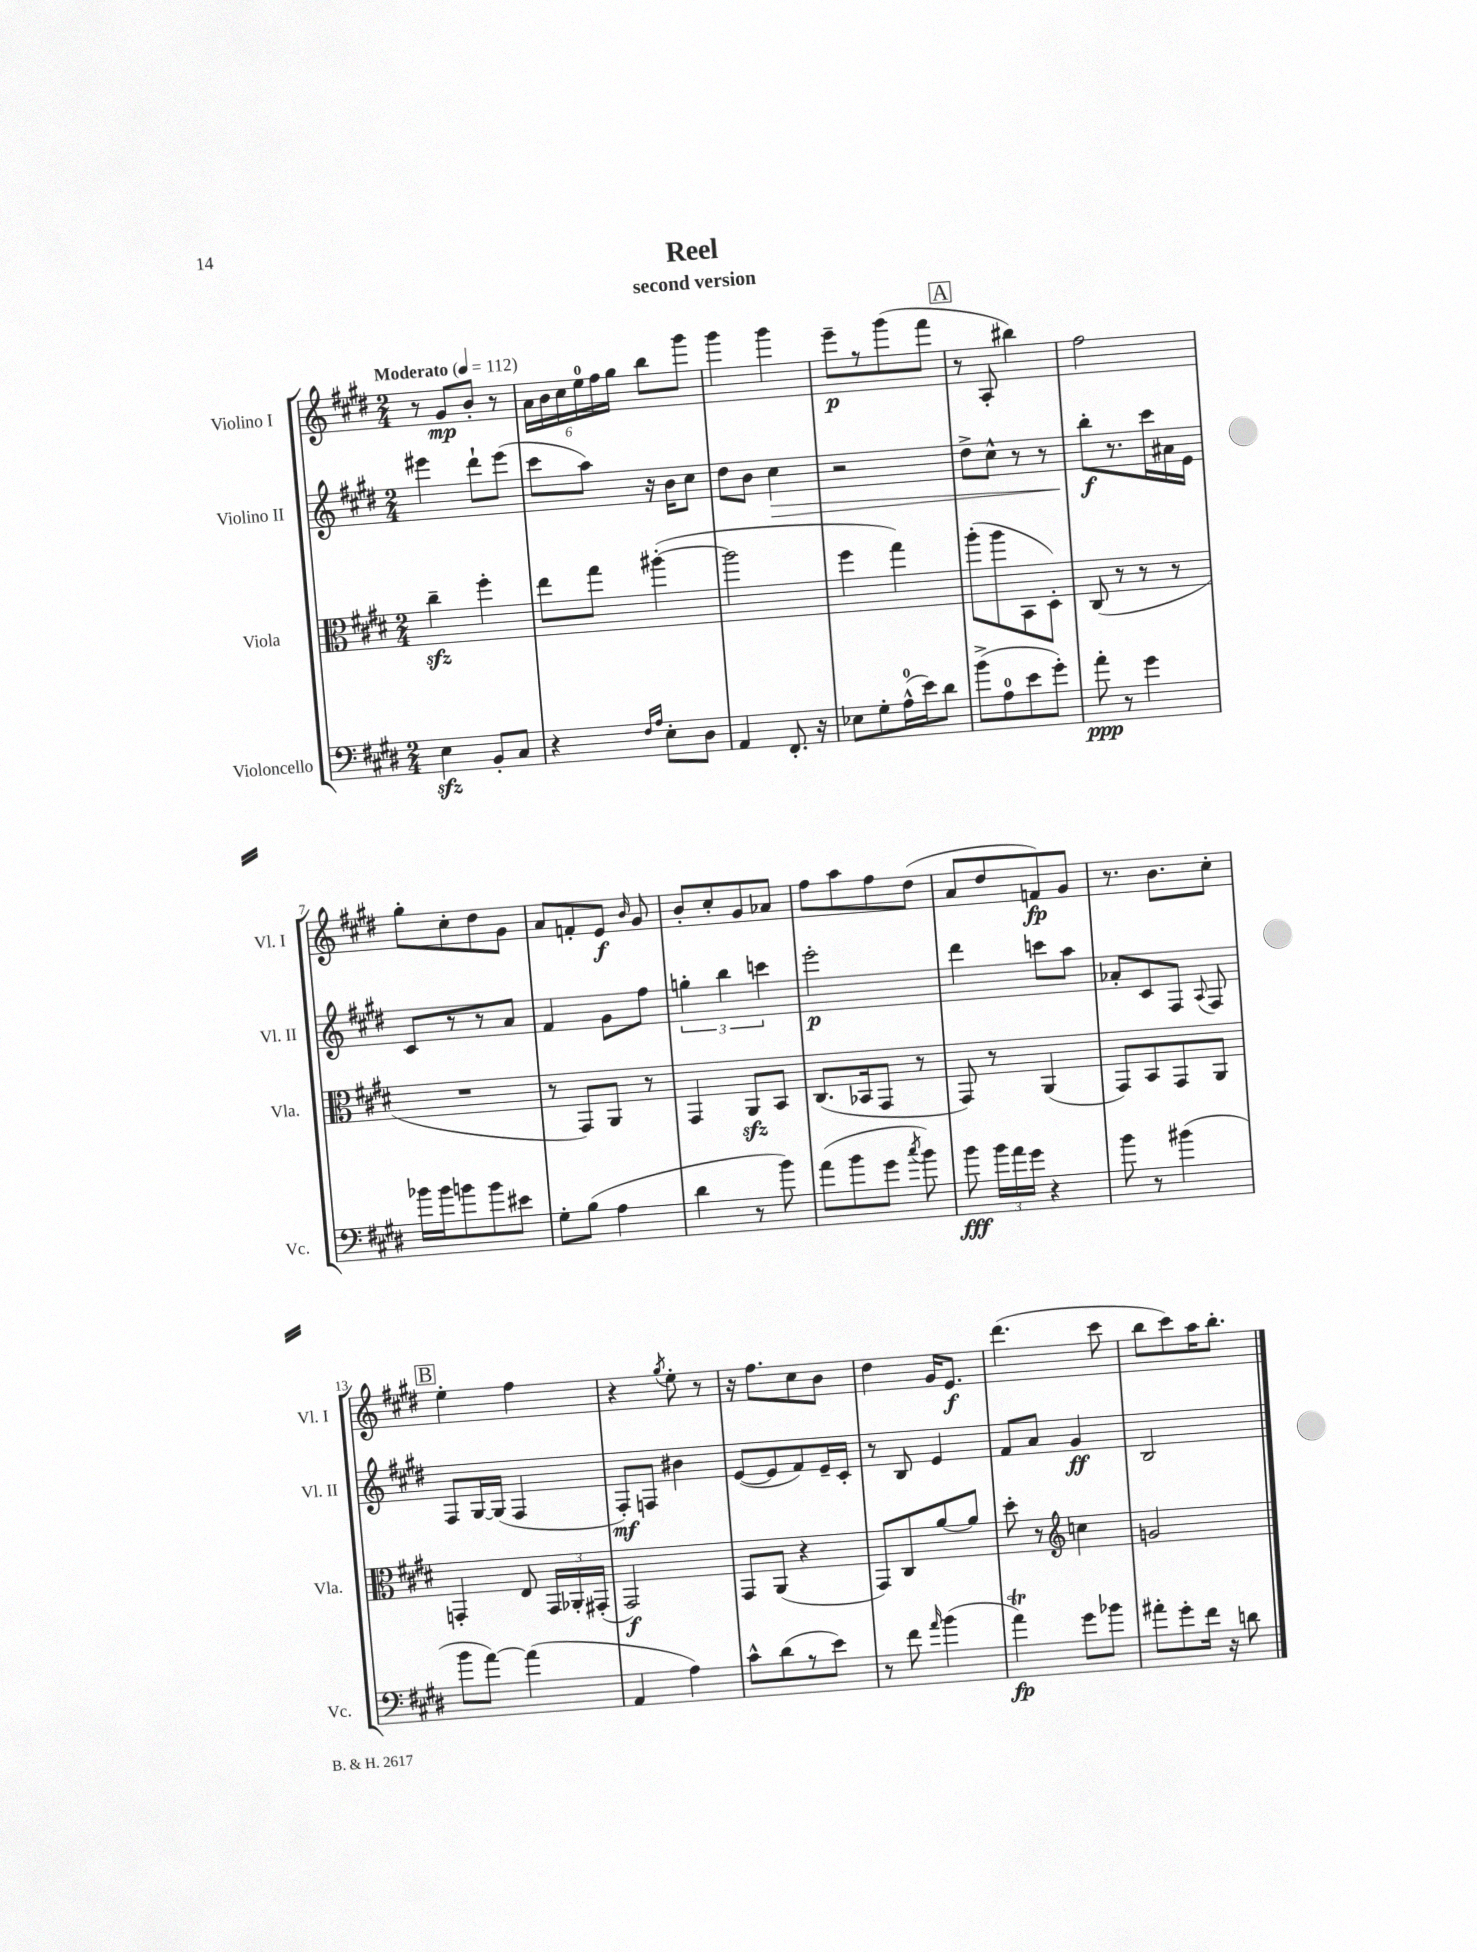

**kern	**kern	**kern	**kern
*staff4	*staff3	*staff2	*staff1
*clefF4	*clefC3	*clefG2	*clefG2
*k[f#c#g#d#]	*k[f#c#g#d#]	*k[f#c#g#d#]	*k[f#c#g#d#]
*M2/4	*M2/4	*M2/4	*M2/4
*MM112	*MM112	*MM112	*MM112
4E	4cc#~	4eee#	8r
.	.	.	8g#
8BB'	4ff#'	8ddd#`	8b'
8C#	.	(8eee#	8r
=	=	=	=
4r	8ee	8ccc#	24a
.	.	.	24b
.	.	.	24cc#
.	8gg#	8aa)	24ee
.	.	.	24ff#
.	.	.	24gg#
16qqF#	.	.	.
16qqA	.	.	.
8E'	([4aa#'	16r	8bb
.	.	16b	.
8D#	.	8cc#	8ggg#
=	=	=	=
4AA	2aa#]	8dd#	4ggg#
.	.	8b	.
8.FF#'	.	4cc#	4ggg#
16r	.	.	.
=	=	=	=
8E-	4ff#	2r	8eee~
8G#'	.	.	8r
(16A^^	4gg#)	.	(8ggg#
16e)	.	.	.
8d#	.	.	8fff#
=	=	=	=
(8b^	(8aa'	8dd#^	8r
8A	8aa	8cc#^^	8A'
8e	8BB	8r	4bb#)
8g#')	8D#')	8r	.
=	=	=	=
8a'	(8C#	8bb'	2ff#
8r	8r	8.r	.
4g#	8r	.	.
.	.	16ccc#	.
.	8r	16a#	.
.	.	16e	.
=	=	=	=
16b-	2r	8c#	8gg#'
16b-	.	.	.
8b	.	8r	8cc#'
8b	.	8r	8dd#
8e#	.	8a	8g#
=	=	=	=
8G#'	8r	4f#	8a
(8B	8GG#)	.	8f'
4A	8AA	8g#	8e
.	.	.	16qqb
.	8r	8ff#	8g#
=	=	=	=
4d#	4GG#	6gg'	8b'
.	.	.	8cc#'
.	.	6bb	.
8r	8AA	.	8g#
.	.	6ccc	.
8b)	8BB	.	8a-
=	=	=	=
(8a	(8.C#	2eee'	8ff#
8b	.	.	8aa
.	16BB-	.	.
8g#	8GG#	.	8ff#
8qcc#	.	.	.
8b)	8r	.	(8dd#
=	=	=	=
8b	8GG#)	4ddd#	8a
24b	8r	.	8dd#
24a	.	.	.
24g#	.	.	.
4r	(4AA	8ccc	8f)
.	.	8aa	8g#
=	=	=	=
8b	8GG#)	8a-'	8.r
8r	8BB	8c#	.
.	.	.	8.b
(4b#	8GG#	8F#	.
.	.	8qqA	.
.	8AA	8F#	8cc#'
=	=	=	=
8b	4GG'	8F#	4ee'
[8a)	.	[16G#	.
.	.	(16G#]	.
(4a]	8E	4F#	4ff#
.	24GG	.	.
.	24AA-'	.	.
.	(24GG#'	.	.
=	=	=	=
4AA	2GG#)	8F#')	4r
.	.	8F	.
.	.	.	8qgg#
4A)	.	4b#	8ee'
.	.	.	8r
=	=	=	=
8c#^^	8GG#	([8e	16r
.	.	.	8.ff#
(8d#	(8AA	8e]	.
8r	4r	8f#)	8cc#
8e)	.	16e~	8b
.	.	16c#'	.
=	=	=	=
8r	8GG#)	8r	4dd#
8f#	8C#	8B	.
16qqa	.	.	.
(4b	[8a	4e	16g#
.	.	.	8.e
.	8a]	.	.
=	=	=	=
4a)	8dd#'	8f#	(4.ddd#
.	8r	8a	.
*	*clefG2	*	*
8g#	4cc	4g#	.
8b-	.	.	8ccc#
=	=	=	=
8a#'	2g	2B	8bb
8g#'	.	.	8ccc#)
16f#	.	.	16aa
16r	.	.	8.bb'
8d	.	.	.
==	==	==	==
*-	*-	*-	*-
